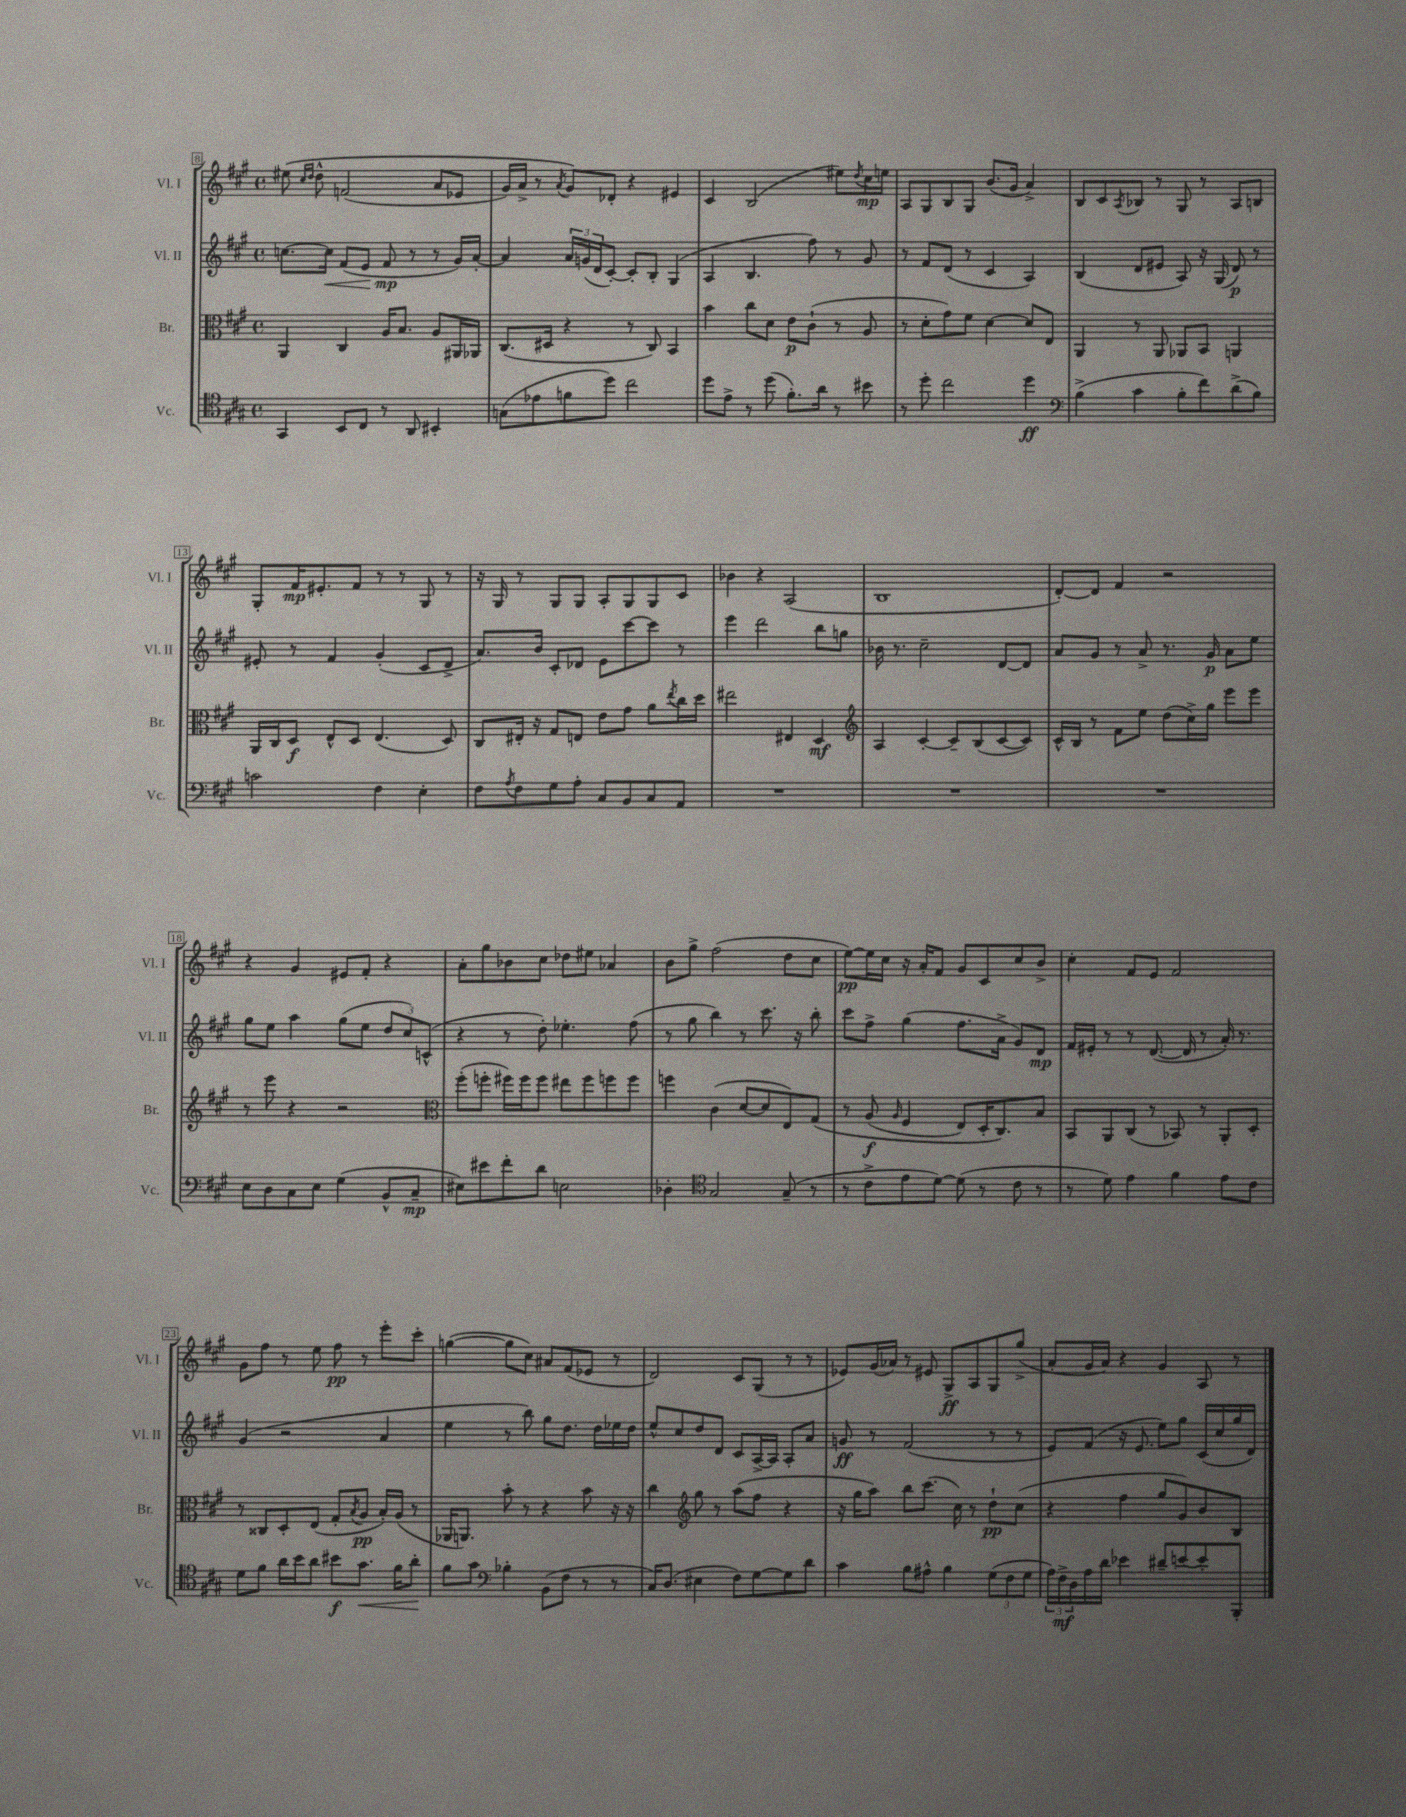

**kern	**kern	**kern	**kern
*staff4	*staff3	*staff2	*staff1
*clefC4	*clefC3	*clefG2	*clefG2
*k[f#c#g#]	*k[f#c#g#]	*k[f#c#g#]	*k[f#c#g#]
*M4/4	*M4/4	*M4/4	*M4/4
*met(c)	*met(c)	*met(c)	*met(c)
4GG#	4AA	[8.cc	&(8ee#
.	.	.	16qqcc#
.	.	.	16qqdd
.	.	.	8dd^^
.	.	16cc]	.
8BB	4C#	(8f#	(2f
8C#	.	8e	.
8r	16A	8f#	.
.	8.B	.	.
8AA	.	8r	.
4BB#'	8A	8r	8a
.	16AA#	16g#)	8e-
.	16AA-	[16a'	.
=	=	=	=
(8G	(8.C#	4a]	16g#)
.	.	.	16a^
8e-	.	.	8r
.	16D#	.	.
.	.	.	8qa
8f	4r	24a	8g#&)
.	.	(24g	.
.	.	24d	.
8dd)	.	[8c#')	8d-'
2cc#	8r	8c#']	4r
.	8C#)	8B'	.
.	4BB	(4G#	4e#
=	=	=	=
8dd	4b	4A	4c#
8e^	.	.	.
8r	8cc#	4.B	(2B
(8dd	8d	.	.
8.f#')	8e	.	.
.	(8c#`	8ff#)	.
16a	.	.	.
8r	8r	8r	8ee#)
.	.	.	8qdd
8b#	8A	8g#	16cc#
.	.	.	16ee
=	=	=	=
8r	8r	8r	8A
8dd'	8d'	8f#	8G#
2cc#	8g#)	(8d	8B
.	8f#	8r	8G#
.	[4d	4c#	(8.b
.	.	.	16g#
4dd	8d]	4A)	4a^)
.	8E	.	.
=	=	=	=
*clefF4	*	*	*
(4B^	4AA	(4B	8B
.	.	.	8c#
.	.	.	8qA
4c#	8r	8d	8B-
.	8AA	8e#	8r
8B'	8AA-	8A)	8G#
8f#)	8BB	16r	8r
.	.	(16G#	.
(8d^	4AA	8d)	8A
8B)	.	8r	8B
=	=	=	=
2c	16AA	8e#'	8G#'
.	16C#	.	.
.	8D	8r	16f#
.	.	.	8.e#'
.	8E^^	4f#	.
.	8D	.	8f#
4F#	(4.E	(4g#'	8r
.	.	.	8r
4E'	.	8c#	8G#
.	8D)	8d^	8r
=	=	=	=
8F#	8C#	8.a)	16r
.	.	.	16G#
8qA	.	.	.
8F#	16E#'	.	8r
.	16r	16b	.
8G#	8G#	8c#'	8G#
8A'	8E	8d-	8G#
8C#	8e	8e	8A'
8BB	8g#	[8ccc#	8G#
8C#	8a	8ccc#]	8G#
.	8qee	.	.
8AA	16cc#	8r	8c#
.	16dd	.	.
=	=	=	=
1r	2ee#	4eee	4b-
.	.	2ddd	4r
.	4E#	.	(2A
.	4D	8bb	.
.	.	8gg	.
=	=	=	=
*	*clefG2	*	*
1r	4A	16b-	1B
.	.	8.r	.
.	[4c#'	2cc#~	.
.	8c#~]	.	.
.	(8B	.	.
.	[8c#	[8d	.
.	8c#])	8d]	.
=	=	=	=
1r	16c#^^	8a	[8d')
.	16B	.	.
.	8r	8g#	8d]
.	8f#	8r	4f#
.	8ee	8a^	.
.	(8dd	8.r	2r
.	16cc#^)	.	.
.	16gg#	16g#	.
.	8eee	8a	.
.	8eee	8ee	.
=	=	=	=
8E	8r	8gg#	4r
8D	8eee	8ee	.
8C#	4r	4aa	4g#
8E	.	.	.
(4G#	2r	(8gg#	8e#
.	.	8ee	8f#'
8BB^^	.	12dd	4r
.	.	12cc#)	.
8C#~	.	.	.
.	.	(12c^^	.
=	=	=	=
*	*clefC3	*	*
8E#)	(8ff#'	4r	8a'
8e#	8ff'	.	8gg#
8f#'	16ff#)	8r	8b-
.	16ff#	.	.
8d	8ff#	8dd')	8cc#
2E	8ee#	4.ee-'	8dd-
.	8ff#	.	8ee#
.	8ff	.	4a-
.	8ff	(8ff#	.
=	=	=	=
4D-'	4ff	8r	8b
.	.	8gg#	8gg#^
*clefC4	*	*	*
2G#	(4c#	4bb)	(2ff#
.	[8d	8r	.
.	8d]	8.ccc#	.
(8G#~	8E)	.	8dd
.	.	16r	.
8r	&(8G#	8bb'	8cc#
=	=	=	=
8r	8r	8ccc#	[8ee)
8c#^	(8A	8ff#^	16ee]
.	.	.	16cc#
.	16qqA	.	.
8e	4F#	(4gg#	16r
.	.	.	16a'
[8d)	.	.	8f#
(8d]	8E)	8.ff#	8g#
8r	16D'	.	8c#
.	8.C#&)	16a^	.
8c#	.	8g#)	8cc#
8r	8B	8d	8b^
=	=	=	=
8r	8BB	16f#	4cc#'
.	.	16e#'	.
8d)	8AA	8r	.
4e	(8C#	8r	8f#
.	8r	([8.d	8e
4f#	8BB-)	.	2f#
.	.	16d]	.
.	8r	8r	.
8e	8AA'	16a')	.
.	.	8.r	.
8c#	8D'	.	.
=	=	=	=
8d	8r	(4g#	8g#
8f#	8C##	.	8ff#
16a	8D'	2r	8r
16b	.	.	.
8a	(8E	.	8ee
8b#	8G#'	.	8ff#
.	8qB	.	.
8.g#	8A	.	8r
.	16B')	4a	8eee'
16f#	(16A	.	.
8a'	8r	.	8ccc#'
=	=	=	=
8f#	16AA-	4ee	([4gg
.	8.AA)	.	.
8g#	.	.	.
*clefF4	*	*	*
4B-'	8b'	8r	8gg]
.	8r	8bb)	8cc#)
(8BB	4r	8gg#	8a#
8F#	.	8.dd	(8f#
8r	8b	.	8e-
.	.	16dd	.
8r	16r	16ee-	8r
.	16r	16dd	.
=	=	=	=
16C#)	4cc#	8ee^^	2d)
(8.D	.	.	.
.	.	8cc#	.
*	*clefG2	*	*
4E#	8gg#	8dd	.
.	8r	8d	.
8F#)	(8aa	8c#	8c#
[8G#	8ff#	[16A^	(8G#
.	.	16A]	.
8G#]	4r	8A'	8r
8d	.	8a	8r
=	=	=	=
4c#	16r	8g	8e-)
.	16gg#	.	.
.	8aa)	8r	(16g#
.	.	.	16a-)
8B	8bb	(2f#	8r
8A#^^	(8.ccc#	.	8e#
4B	.	.	8G#^
.	16cc#)	.	.
.	8r	.	8A
(12G#	8dd`	8r	8G#
12F#	.	.	.
.	(8cc#	8r	(8gg#^
12G#	.	.	.
=	=	=	=
24A)	4r	8e)	8a'
24F#^	.	.	.
24D	.	.	.
16A	.	(8f#	16g#
16d	.	.	16a)
4e-	4ff#	16r	4r
.	.	8.e	.
8d#~	8gg#	8ee)	4g#
[8e	8g#)	8gg#	.
8e']	8b	(16c#	8A
.	.	16cc#	.
8BBB'	8B	16gg#	8r
.	.	16d)	.
==	==	==	==
*-	*-	*-	*-
